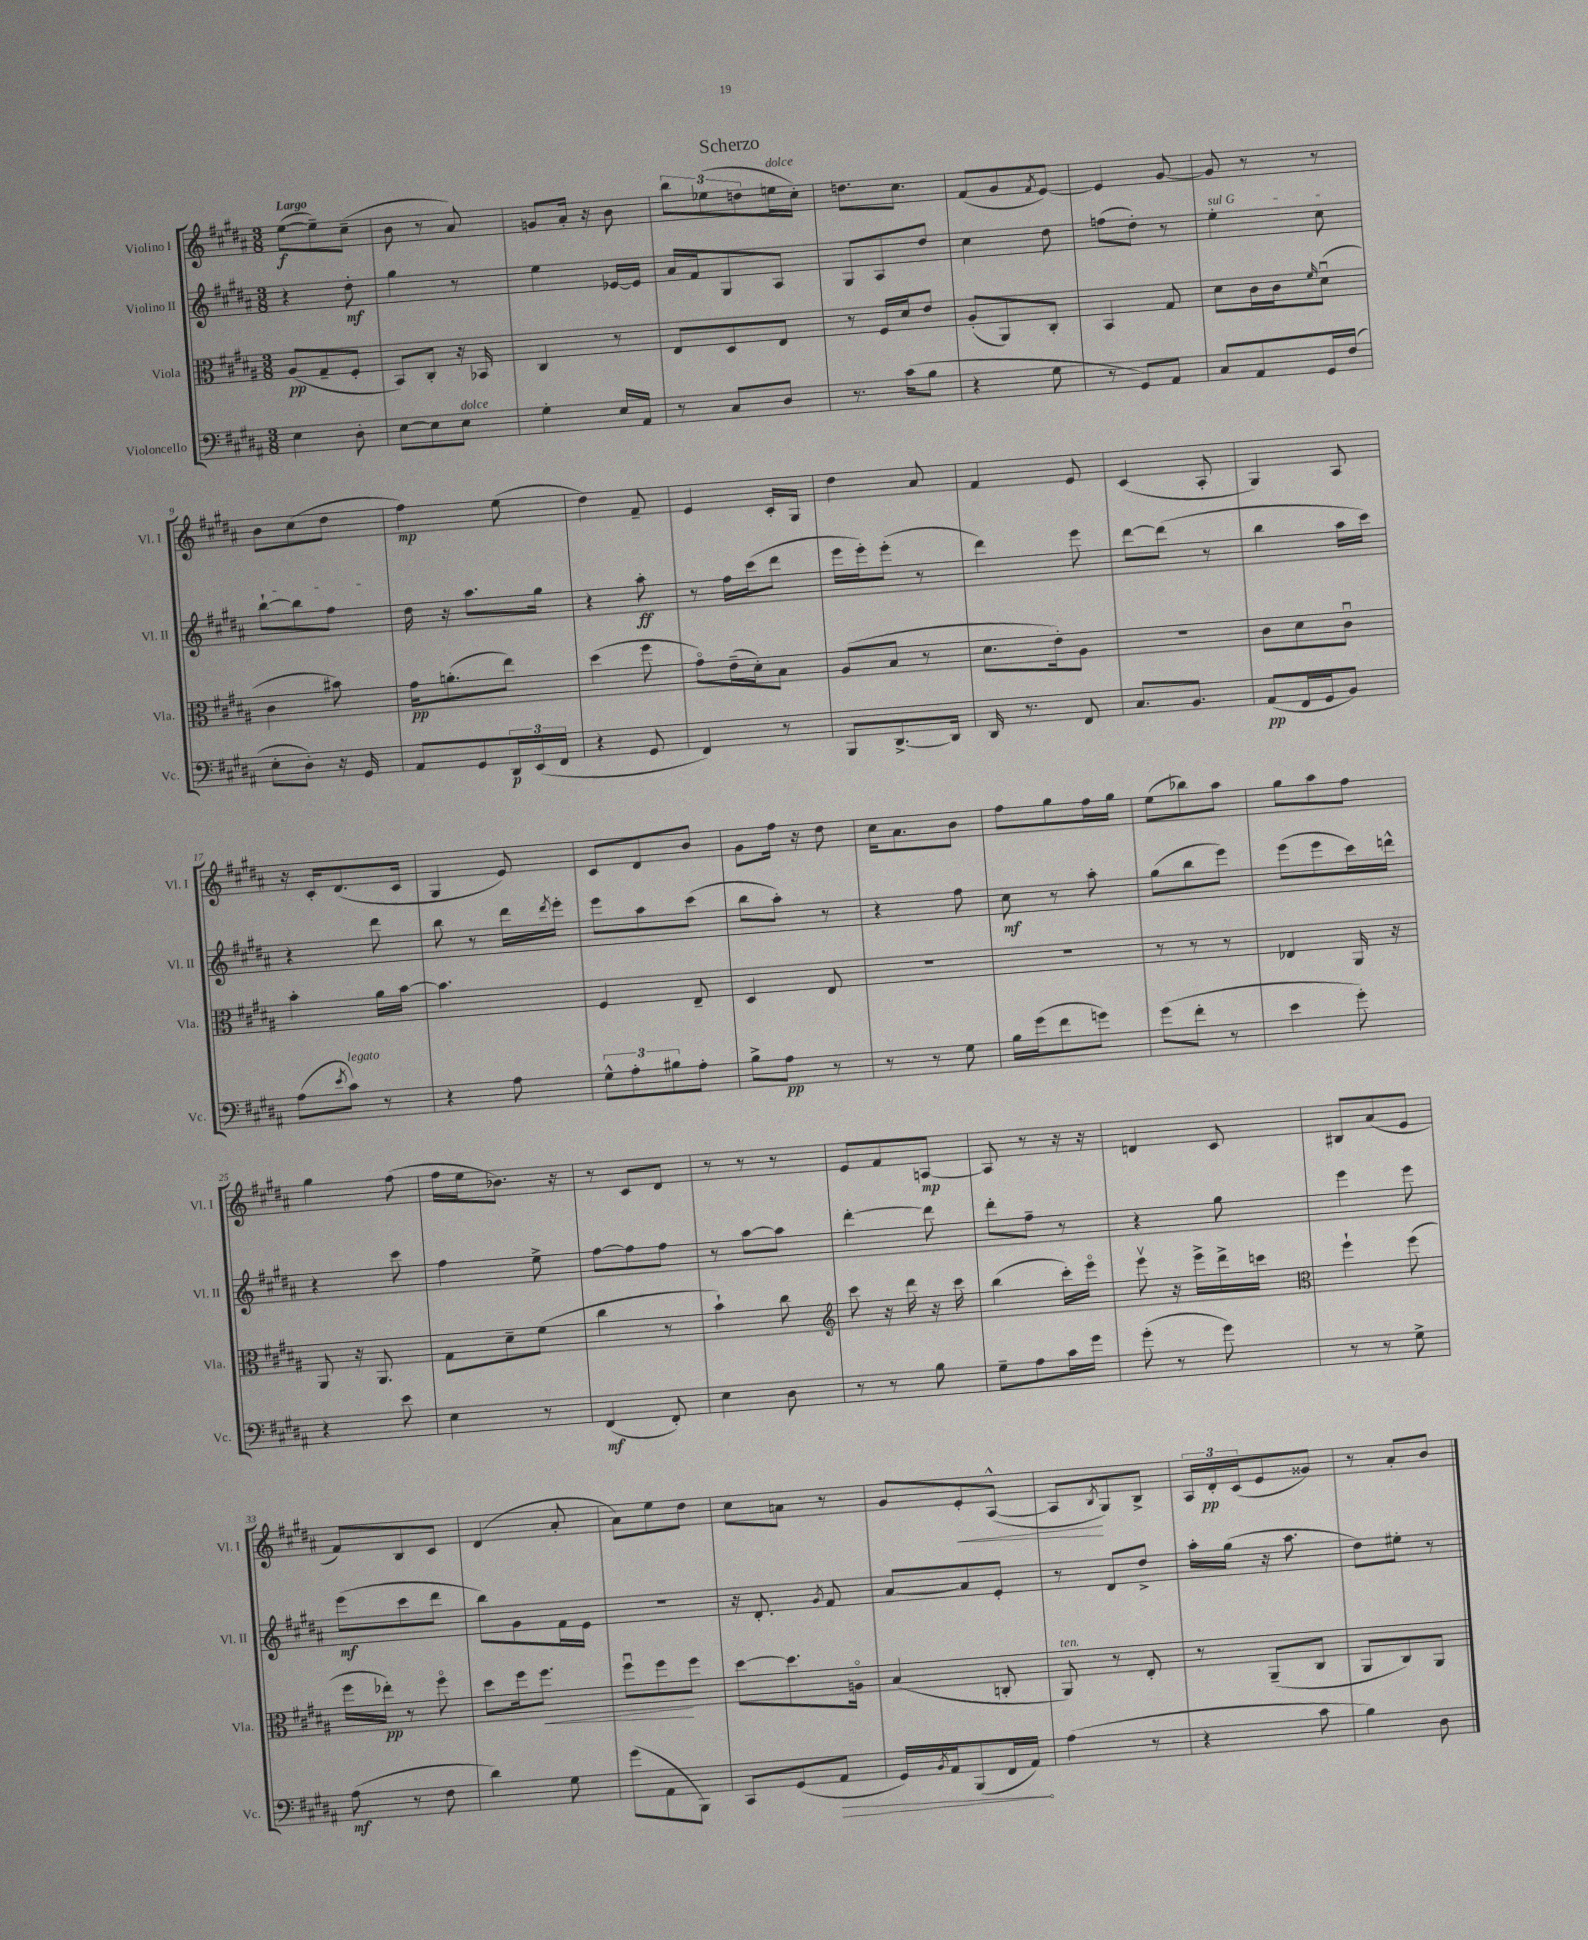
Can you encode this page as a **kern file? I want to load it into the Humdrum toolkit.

**kern	**kern	**kern	**kern
*staff4	*staff3	*staff2	*staff1
*clefF4	*clefC3	*clefG2	*clefG2
*k[f#c#g#d#a#]	*k[f#c#g#d#a#]	*k[f#c#g#d#a#]	*k[f#c#g#d#a#]
*M3/8	*M3/8	*M3/8	*M3/8
4E\	(8A#/L	4r	([8ee\L
.	8G#~/	.	8ee~\])
8D#'\	8F#'/J	8dd#'\	(8cc#~\J
=	=	=	=
[8E\L	8BB/L)	4gg#\	8b\
8E\]	8C#'/J	.	8r
8E\J	16r	8r	8a#/)
.	16BB-/	.	.
=	=	=	=
4G#'\	4C#/	4ee\	8g/L
.	.	.	16a#'/Jk
.	.	.	16r
16E/LL	8r	[16e-/LL	8b\
16AA#/JJ	.	16e-/]JJ	.
=	=	=	=
8r	8E/L	16a#/LL	12bb\L
.	.	16f#/J	.
.	.	.	(12ee-\
8C#/L	8D#/	8G#/	.
.	.	.	12dd\
8D#/J	8E/J	8A#/J	16ee\L
.	.	.	16cc#'\JJ)
=	=	=	=
8.r	8r	8G#/L	8.dd\L
.	16F#/LL	8A#/	.
(16c#\LK	16d#/J	.	8.cc#\J
8B\J	8e/J	8dd#/J	.
=	=	=	=
4r	(8A#'/L	4cc#\	(8f#/L
.	8AA#/)	.	8g#/
.	.	.	8qf#/
8G#\	8C#'/J	8dd#\	[8e/J)
=	=	=	=
8r	4BB/	(8ff\L	4e/]
8GG#/L)	.	8dd#'\J)	.
8AA#/J	8G#/	8r	[8g#/
=	=	=	=
8C#/L	8d#\L	4ee'\	8g#/]
8AA#/	16c#\L	.	8r
.	16c#\J	.	.
.	16qqf#/	.	.
16GG#/L	(8d#u\J	8cc#\	8r
(16F#/JJ	.	.	.
=	=	=	=
8E'\L	4c#\	[8bb`\L	8b\L
8D#'\J)	.	8bb\]	(8cc#\
16r	8b#\)	8ff#\J	8dd#\J
16GG#/	.	.	.
=	=	=	=
8AA#/L	16g#\LK	16dd#\	4ff#\)
.	(8.a'\	16r	.
8GG#/	.	8.aa#\L	.
24DD#/L	8ee\J)	.	(8ee\
(24EE/	.	.	.
.	.	16gg#\Jk	.
24FF#/JJ	.	.	.
=	=	=	=
4r	(4dd#\	4r	4dd#\)
8GG#/	8ff#\	8aa#'\	8f#~/
=	=	=	=
4FF#/)	8g#o\L)	8r	4e/
.	(16e~\L	16ff#\LL	.
.	16d#'\J)	(16ccc#\J	.
8r	8B\J	8ddd#\J	16c#'/LL
.	.	.	16G#/JJ
=	=	=	=
8BBB/L	(8A#/L	16eee\LL	4dd#\
.	.	16eee'\J)	.
[8.DD#^/	8B/J	(8eee'\J	.
.	8r	8r	8a#/
16DD#/]Jk	.	.	.
=	=	=	=
16DD#/	8.d#\L	4ddd#\)	4f#/
8.r	.	.	.
.	16e'\k)	.	.
8FF#/	8A#\J	8eee\	8e/
=	=	=	=
8.C#/L	4.r	[8ddd#\L	(4c#/
.	.	(8ddd#\]J	.
8.BB/J	.	.	.
.	.	8r	8A#'/
=	=	=	=
(8AA#/L	8c#\L	4bb\	4G#/)
16FF#/L	8d#\	.	.
16GG#/J	.	.	.
8BB/J)	8c#u\J	16aa#\LL	8A#/
.	.	16ccc#\JJ)	.
=	=	=	=
(8A#\L	4b'\	4r	16r
.	.	.	16c#'/LK
8qe/	.	.	.
8c#\J)	.	.	(8.d#/
8r	16a#\LL	8ddd#\	.
.	[16b\JJ	.	16c#/Jk
=	=	=	=
4r	4.b\]	8bb\	4G#/
.	.	8r	.
8A#\	.	16ddd#\LL	8e/)
.	.	8qddd#/	.
.	.	16eee'\JJ	.
=	=	=	=
12G#^^\L	4F#/	8eee\L	8c#/L
12A#'\	.	.	.
.	.	8aa#\	8d#/
12B#\	.	.	.
8A#'\J	8E~/	(8ccc#\J	8b/J
=	=	=	=
8B^\L	4D#/	8bb\L	8g#\L
8A#\J	.	8aa#'\J)	16ff#\Jk
.	.	.	16r
8r	8E/	8r	8dd#\
=	=	=	=
8r	4.r	4r	16cc#\LK
.	.	.	8.a#\
8r	.	.	.
8G#\	.	8ff#\	8b\J
=	=	=	=
16B\LL	4.r	8cc#\	8ff#\L
(16g#\J	.	.	.
8f#\	.	8r	8gg#\
8g\J)	.	8aa#'\	16ff#\L
.	.	.	16gg#\JJ
=	=	=	=
(8g#\L	8r	(8gg#\L	(8ee\L
8f#'\J	8r	8bb\	8bb-\)
8r	8r	8eee\J)	8aa#\J
=	=	=	=
4e\	4E-/	(8eee\L	8gg#\L
.	.	8eee\	8aa#\
8g#'\)	16AA#/	16ccc#\L)	8ff#\J
.	16r	16ddd^^\JJ	.
=	=	=	=
4r	8AA#/	4r	4gg#\
.	16r	.	.
.	8.AA#/	.	.
8e\	.	8ccc#\	(8ff#\
=	=	=	=
4E\	8G#\L	4ff#\	16ff#\LL
.	.	.	16ee\J
.	8d#~\	.	8.b-\J)
8r	(8f#\J	8ee^\	.
.	.	.	16r
=	=	=	=
(4FF#/	4cc#\	[8ff#\L	8r
.	.	8ff#\]	8c#/L
8FF#'/)	8r	8ff#\J	8d#/J
=	=	=	=
4E\	4b`\)	8r	8r
.	.	[8aa#\L	8r
8D#\	8cc#\	8aa#\]J	8r
=	=	=	=
*	*clefG2	*	*
8r	8ccc#\	[4ddd#'\	8e/L
8r	16r	.	8f#/
.	16ddd#\	.	.
8B\	16r	8ddd#\]	[8A/J
.	16ccc#\	.	.
=	=	=	=
8G#~\L	(4bb\	8ddd#'\L	8A/]
8A#\	.	8ff#~\J	8r
16c#\L	16ccc#'\LL)	8r	16r
16g#\JJ	16eeeo\JJ	.	16r
=	=	=	=
(8g#'\	8eeev\	4r	4d/
8r	16r	.	.
.	16eee^\LL	.	.
8g#\)	16ddd#^\	8gg#\	8c#/
.	16ccc\JJ	.	.
=	=	=	=
*	*clefC3	*	*
8r	4ff#`\	4eee\	8B#/L
8r	.	.	(8a#/
8G#^\	(8ff#\	8eee\	8e/J
=	=	=	=
(8A#\	16ff#\LL	(8eee\L	8f#/L)
.	16ee-'\JJ)	.	.
8r	8r	8ccc#\	8B/
8F#\	8ff#o\	8ddd#\J	8c#/J
=	=	=	=
4d#\)	8dd#\L	8bb\L)	(4d#/
.	16ff#\k	8g#\	.
.	8.ff#\J	.	.
8G#\	.	16f#\L	8a#'/
.	.	16e\JJ	.
=	=	=	=
(8g#\L	8ff#u\L	4.r	8a#\L)
8AA#\	8ff#\	.	8ee\
8BBB\J)	8ff#\J	.	8dd#\J
=	=	=	=
8CC#/L	[8dd#\L	16r	8cc#\L
.	.	8.d#'/	.
(8GG#/	8.dd#\]	.	8a\J
.	.	8qg#/	.
8AA#/J	.	8f#/	8r
.	16Ao\Jk	.	.
=	=	=	=
16GG#/LL)	(4B/	[8a#/L	8g#/L
8qBB/	.	.	.
16AA#/J	.	.	.
(8BBB/	.	8a#/]	8e'/
16FF#/L	8C'/	8e'/J	([8A#^^/J
16AA#/JJ)	.	.	.
=	=	=	=
(4A#\	8AA#/)	8r	8A#/]L
.	.	.	8qB/
.	8r	8d#/L	8G#/)
8r	8E'/	8dd#^/J	8B^/J
=	=	=	=
4r	8r	16aa#'\LL	24A#/LL
.	.	.	24d#'/
.	.	(16gg#\JJ	.
.	.	.	(24c#/J
.	(8AA#~/L	16r	8e/
.	.	8.aa#\	.
8c#\	8C#/J	.	8g##/J)
=	=	=	=
4B\)	8AA#/L	8dd#\L)	8r
.	8C#/)	8ee#'\J	8a#'/L
8D#\	8AA#/J	8r	8b/J
==	==	==	==
*-	*-	*-	*-
